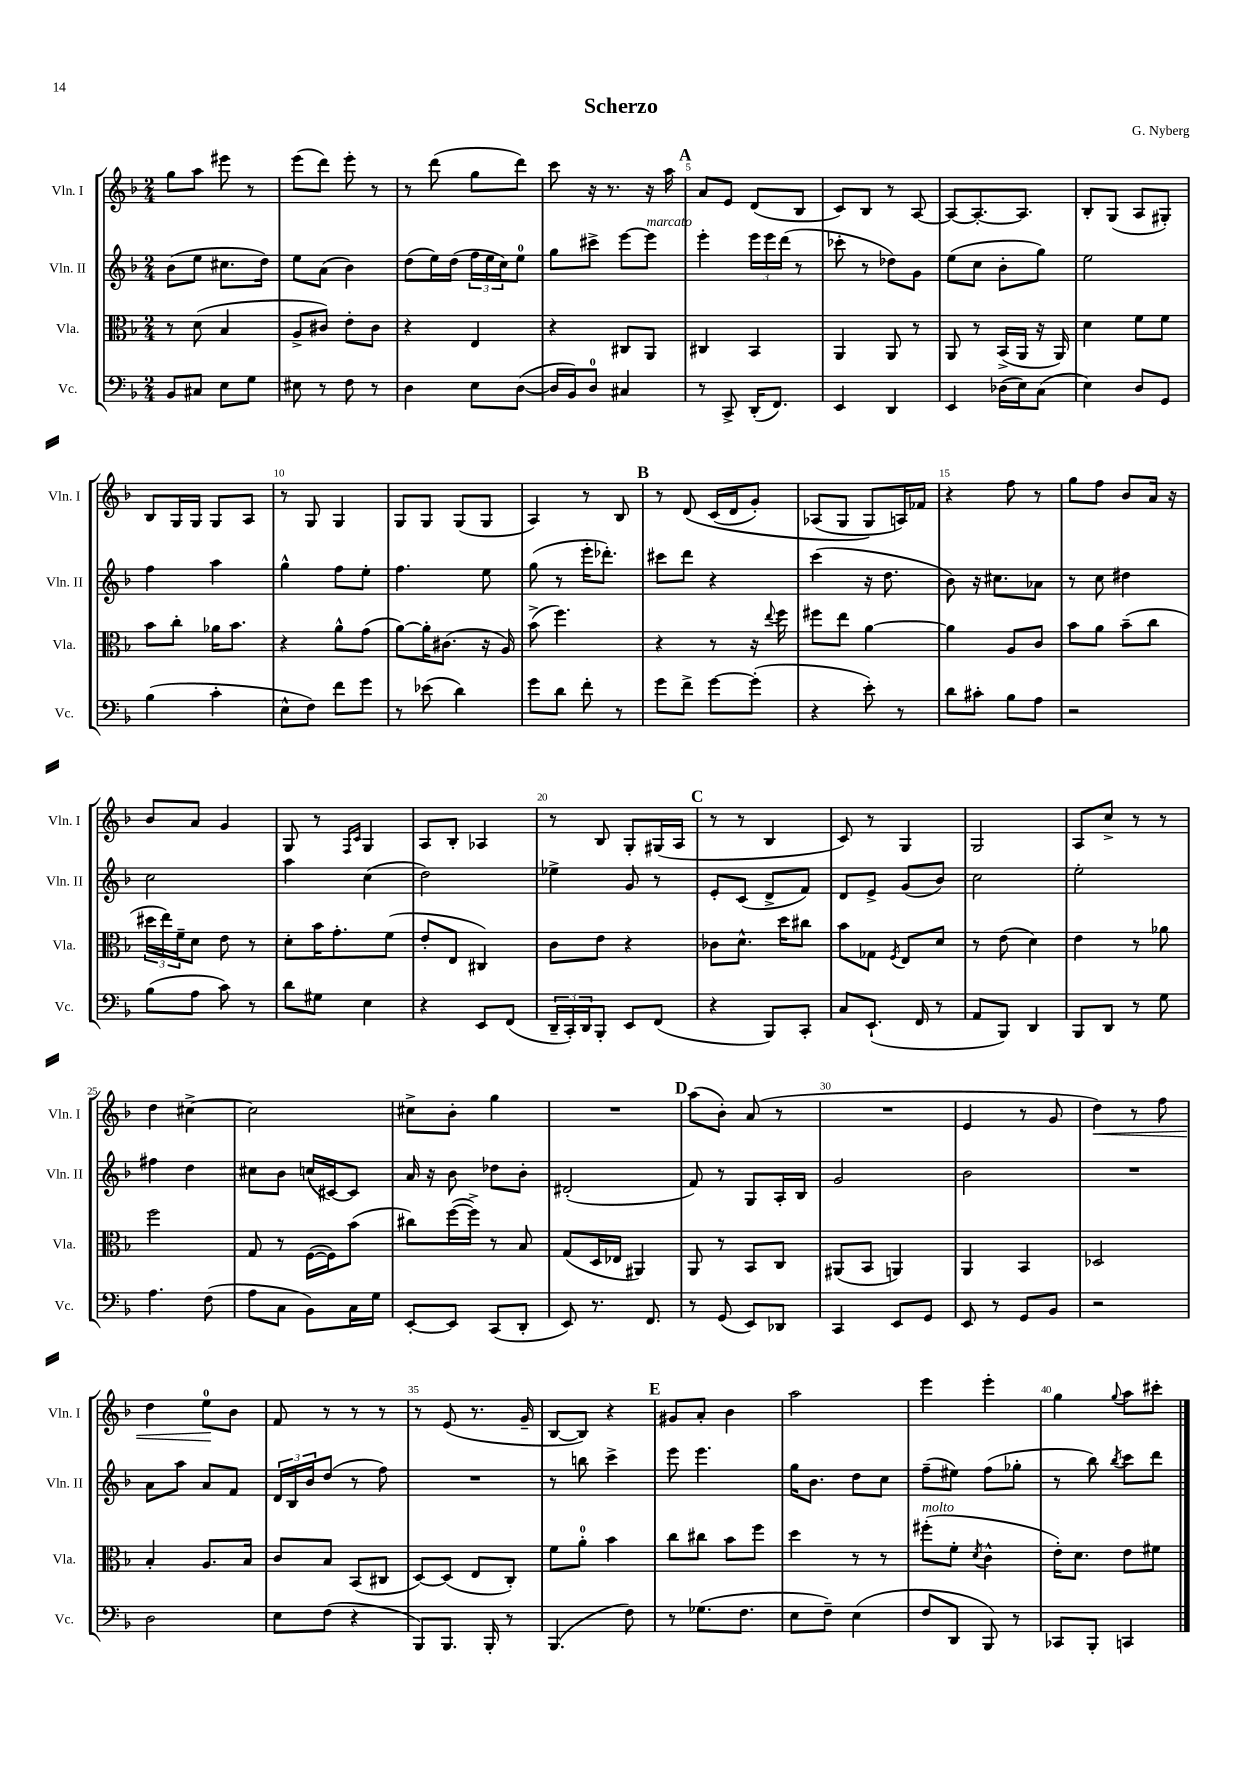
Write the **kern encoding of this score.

**kern	**kern	**kern	**kern	**dynam
*part4	*part3	*part2	*part1	*part1
*staff4	*staff3	*staff2	*staff1	*staff1
*I"Vc.	*I"Vla.	*I"Vln. II	*I"Vln. I	*
*I'Vc.	*I'Vla.	*I'Vln. II	*I'Vln. I	*
*clefF4	*clefC3	*clefG2	*clefG2	*
*k[b-]	*k[b-]	*k[b-]	*k[b-]	*
*M2/4	*M2/4	*M2/4	*M2/4	*
=1	=1	=1	=1	=1
8BB-/L	8r	(8b-\L	8gg\L	.
8C#X/J	(8d\	8ee\J	8aa\J	.
8E\L	4B-/	8.cc#X\L	8eee#X\	.
8G\J	.	.	8r	.
.	.	16dd\Jk)	.	.
=2	=2	=2	=2	=2
8E#X\	8A^/L	8ee\L	(8eee\L	.
8r	8c#X/J)	(8a\J	8ddd\J)	.
8F\	8e'\L	4b-\)	8eee'\	.
8r	8c#\J	.	8r	.
=3	=3	=3	=3	=3
4D\	4r	(8dd\L	8r	.
.	.	16ee\L)	(8ddd\	.
.	.	(16dd\JJ	.	.
8E\L	4E/	24ff\LL	8gg\L	.
.	.	24ee\	.	.
.	.	24cc\J)	.	.
([8D\J	.	8ee\J	8ddd\J)	.
=4	=4	=4	=4	=4
16D/LL]	4r	8gg\L	8ccc\	.
16BB-/J)	.	.	.	.
8D/J	.	8ccc#X^\J	16r	.
.	.	.	8.r	.
4C#X/	8C#X/L	[8eee\L	.	.
!	!	!LO:TX:a:i:t=marcato	!	!
.	8AA/J	8eee\J]	16r	.
.	.	.	16aa\	.
!!LO:REH:place=s1:t=A
=5	=5	=5	=5	=5
8r	4C#X/	4eee'\	8a/L	.
8CC^/	.	.	8e/J	.
(16DD'/KL	4BB-/	24eee\LL	(8d/L	.
.	.	24eee\	.	.
8.FF/J)	.	.	.	.
.	.	(24ddd\JJ	.	.
.	.	8r	8B-/J	.
=6	=6	=6	=6	=6
4EE/	4AA/	8ccc-X'\	8c/L)	.
.	.	8r	8B-/J	.
4DD/	8AA/	8dd-X\L)	8r	.
.	8r	8g\J	[8A/	.
=7	=7	=7	=7	=7
4EE/	8AA/	(8ee\L	8A/L_	.
.	8r	8cc\J	8.A'/_	.
(16D-X\LL	(16BB-^/LL	8b-'\L	.	.
16E\J)	16AA/JJ	.	8.A/J]	.
(8C\J	16r	8gg\J)	.	.
.	16AA/)	.	.	.
=8	=8	=8	=8	=8
4E\)	4d\	2ee\	8B-'/L	.
.	.	.	(8G/J	.
8D/L	8f\L	.	8A/L	.
8GG/J	8f\J	.	8G#X'/J)	.
!!LO:LB:g=z
=9	=9	=9	=9	=9
(4B-\	8b-\L	4ff\	8B-/L	.
.	8cc'\J	.	16G/L	.
.	.	.	16G/JJ	.
4c'\	16a-X\KL	4aa\	8G/L	.
.	8.b-\J	.	.	.
.	.	.	8A/J	.
=10	=10	=10	=10	=10
8E^^\L	4r	4gg^^\	8r	.
8F\J)	.	.	8G/	.
8f\L	8a^^\L	8ff\L	4G/	.
8g\J	(8g\J	8ee'\J	.	.
=11	=11	=11	=11	=11
8r	[8a\L)	4.ff\	8G/L	.
(8e-X\	16a'\K]	.	8G/J	.
.	(8.c#X\J	.	.	.
4d\)	.	.	(8G/L	.
.	16r	8ee\	8G/J	.
.	16A/)	.	.	.
=12	=12	=12	=12	=12
8g\L	(8b-^\	(8gg\	4A/)	.
8d\J	4.ff\)	8r	.	.
8f'\	.	16eee'\KL	8r	.
.	.	8.ddd-X'\J)	.	.
8r	.	.	8B-/	.
!!LO:REH:place=s1:t=B
=13	=13	=13	=13	=13
8g\L	4r	8ccc#X\L	8r	.
8f^\J	.	8ddd\J	(8d/	.
[8g\L	8r	4r	(16c/LL	.
.	.	.	16d/J	.
(8g'\J]	16r	.	8g'/J)	.
.	8qqee/	.	.	.
.	16ff\	.	.	.
=14	=14	=14	=14	=14
4r	8ff#X\L	(4ccc\	(8A-X/L	.
.	8ee\J	.	8G/J	.
8e'\)	[4a\	16r	8G/L)	.
.	.	8.dd\	.	.
8r	.	.	16An/L)	.
.	.	.	16f-X/JJ	.
=15	=15	=15	=15	=15
8d\L	4a\]	8b-\)	4r	.
8c#X'\J	.	16r	.	.
.	.	8.cc#X\L	.	.
8B-\L	8A/L	.	8ff\	.
8A\J	8c/J	8a-X\J	8r	.
=16	=16	=16	=16	=16
2r	8b-\L	8r	8gg\L	.
.	8a\J	8cc\	8ff\J	.
.	(8b-~\L	4dd#X\	8b-/L	.
.	8cc\J	.	16a/Jk	.
.	.	.	16r	.
!!LO:LB:g=z
=17	=17	=17	=17	=17
(8B-\L	24dd#X\LL	2cc\	8b-/L	.
.	24ee\)	.	.	.
.	24f~\J	.	.	.
8A\J	8d\J	.	8a/J	.
8c\)	8e\	.	4g/	.
8r	8r	.	.	.
=18	=18	=18	=18	=18
8d\L	8d'\L	4aa\	8G/	.
8G#X\J	16b-\K	.	8r	.
.	8.g'\	.	.	.
.	.	.	16qqF/LL	.
.	.	.	16qqc/JJ	.
4E\	.	(4cc\	4G/	.
.	(8f\J	.	.	.
=19	=19	=19	=19	=19
4r	8e'/L	2dd\)	8A/L	.
.	8E/J	.	8B-'/J	.
8EE/L	4C#X/)	.	4A-X/	.
(8FF/J	.	.	.	.
=20	=20	=20	=20	=20
24DD~/LL	8c\L	4ee-X^\	8r	.
24CC'/)	.	.	.	.
24DD/J	.	.	.	.
8BBB-'/J	8e\J	.	8B-/	.
8EE/L	4r	8g/	8G'/L	.
(8FF/J	.	8r	(16G#X/L	.
.	.	.	16A/JJ	.
!!LO:REH:place=s1:t=C
=21	=21	=21	=21	=21
4r	8c-X\L	8e'/L	8r	.
.	8.d^^\J	(8c/J	8r	.
8BBB-/L)	.	8d^/L	4B-/	.
.	16dd\KL	.	.	.
8CC'/J	8cc#X\J	8f/J)	.	.
=22	=22	=22	=22	=22
8C/L	8b-\L	8d/L	8c/)	.
(8.EE`/J	8G-X\J	8e^/J	8r	.
.	8qF/	.	.	.
.	8E/L	(8g/L	4G/	.
16FF/	.	.	.	.
8r	8d/J	8b-/J)	.	.
=23	=23	=23	=23	=23
8AA/L	8r	2cc\	2G/	.
8BBB-/J)	(8e\	.	.	.
4DD/	4d\)	.	.	.
=24	=24	=24	=24	=24
8BBB-/L	4e\	2ee'\	8A/L	.
8DD/J	.	.	8cc^/J	.
8r	8r	.	8r	.
8G\	8a-X\	.	8r	.
!!LO:LB:g=z
=25	=25	=25	=25	=25
4.A\	2ff\	4ff#X\	4dd\	.
.	.	4dd\	[4cc#X^\	.
(8F\	.	.	.	.
=26	=26	=26	=26	=26
8A\L	8G/	8cc#X\L	2cc#\]	.
8C\J	8r	8b-\J	.	.
8BB-\L)	([16F\LL	(16ccn/LL	.	.
.	16F\J])	[16c#X/J)	.	.
16C\L	(8b-\J	8c#/J]	.	.
16G\JJ	.	.	.	.
=27	=27	=27	=27	=27
[8EE'/L	8cc#X\L)	16a/	8cc#X^\L	.
.	.	16r	.	.
8EE/J]	([16ff\L	8b-\	8b-'\J	.
.	16ff^\JJ])	.	.	.
(8CC/L	8r	8dd-X\L	4gg\	.
8DD'/J	8B-/	8b-'\J	.	.
=28	=28	=28	=28	=28
8EE/)	(8G/L	(2d#X'/	2r	.
8.r	16D/L	.	.	.
.	16E-X/JJ	.	.	.
.	4AA#X/)	.	.	.
8.FF/	.	.	.	.
!!LO:REH:place=s1:t=D
=29	=29	=29	=29	=29
8r	8AA/	8f/)	(8aa\L	.
(8GG/	8r	8r	8b-'\J)	.
8EE/L)	8BB-/L	8G/L	(8a/	.
8DD-X/J	8C/J	16A'/L	8r	.
.	.	16B-/JJ	.	.
=30	=30	=30	=30	=30
4CC/	(8AA#X/L	2g/	2r	.
.	8BB-/J	.	.	.
8EE/L	4AAn/)	.	.	.
8GG/J	.	.	.	.
=31	=31	=31	=31	=31
8EE/	4AA/	2b-\	4e/	.
8r	.	.	.	.
8GG/L	4BB-/	.	8r	.
8BB-/J	.	.	8g/	.
=32	=32	=32	=32	=32
!	!	!	!	!LO:HP:b
2r	2D-X/	2r	4dd\)	<
.	.	.	8r	.
.	.	.	8ff\	.
!!LO:LB:g=z
=33	=33	=33	=33	=33
2D\	4B-'/	8a\L	4dd\	.
.	.	8aa\J	.	.
.	8.A/L	8a/L	8ee\L	.
.	.	8f/J	8b-\J	[
.	16B-/Jk	.	.	.
=34	=34	=34	=34	=34
8E\L	8c/L	24d/LL	8f/	.
.	.	24B-/	.	.
.	.	24b-/J	.	.
(8F\J	8B-/J	(8dd/J	8r	.
4r	(8BB-/L	8r	8r	.
.	8C#X/J	8ff\)	8r	.
=35	=35	=35	=35	=35
8BBB-/L)	[8D/L)	2r	8r	.
8.BBB-/J	(8D/J]	.	(8e/	.
.	8E/L	.	8.r	.
16BBB-'/	.	.	.	.
8r	8C'/J)	.	.	.
.	.	.	16g~/	.
=36	=36	=36	=36	=36
(4.BBB-/	8f\L	8r	[8B-/L	.
.	8a'\J	8bbn\	8B-/J])	.
.	4b-\	4ccc^\	4r	.
8F\)	.	.	.	.
!!LO:REH:place=s1:t=E
=37	=37	=37	=37	=37
8r	8cc\L	8eee\	8g#X/L	.
(8.G-X\L	8cc#X\J	4.eee\	8a'/J	.
.	8b-\L	.	4b-\	.
8.F\J	.	.	.	.
.	8ff\J	.	.	.
=38	=38	=38	=38	=38
8E\L	4dd\	16gg\KL	2aa\	.
.	.	8.b-\J	.	.
8F~\J)	.	.	.	.
(4E\	8r	8dd\L	.	.
.	8r	8cc\J	.	.
=39	=39	=39	=39	=39
!	!LO:TX:a:i:t=molto	!	!	!
8F/L	(8ff#X'\L	(8ff~\L	4eee\	.
8DD/J	8f'\J	8ee#X\J)	.	.
.	8qd/	.	.	.
8BBB-/)	4c^^\	(8ff\L	4eee'\	.
8r	.	8gg-X'\J	.	.
=40	=40	=40	=40	=40
8CC-X/L	16e'\KL)	8r	4gg\	.
.	8.d\J	.	.	.
8BBB-'/J	.	8bb-\)	.	.
.	.	8qbb-/	8qqgg/	.
4CCn/	8e\L	8ccc\L	8aa\L	.
.	8f#X\J	8ddd\J	8ccc#X'\J	.
==	==	==	==	==
*-	*-	*-	*-	*-
